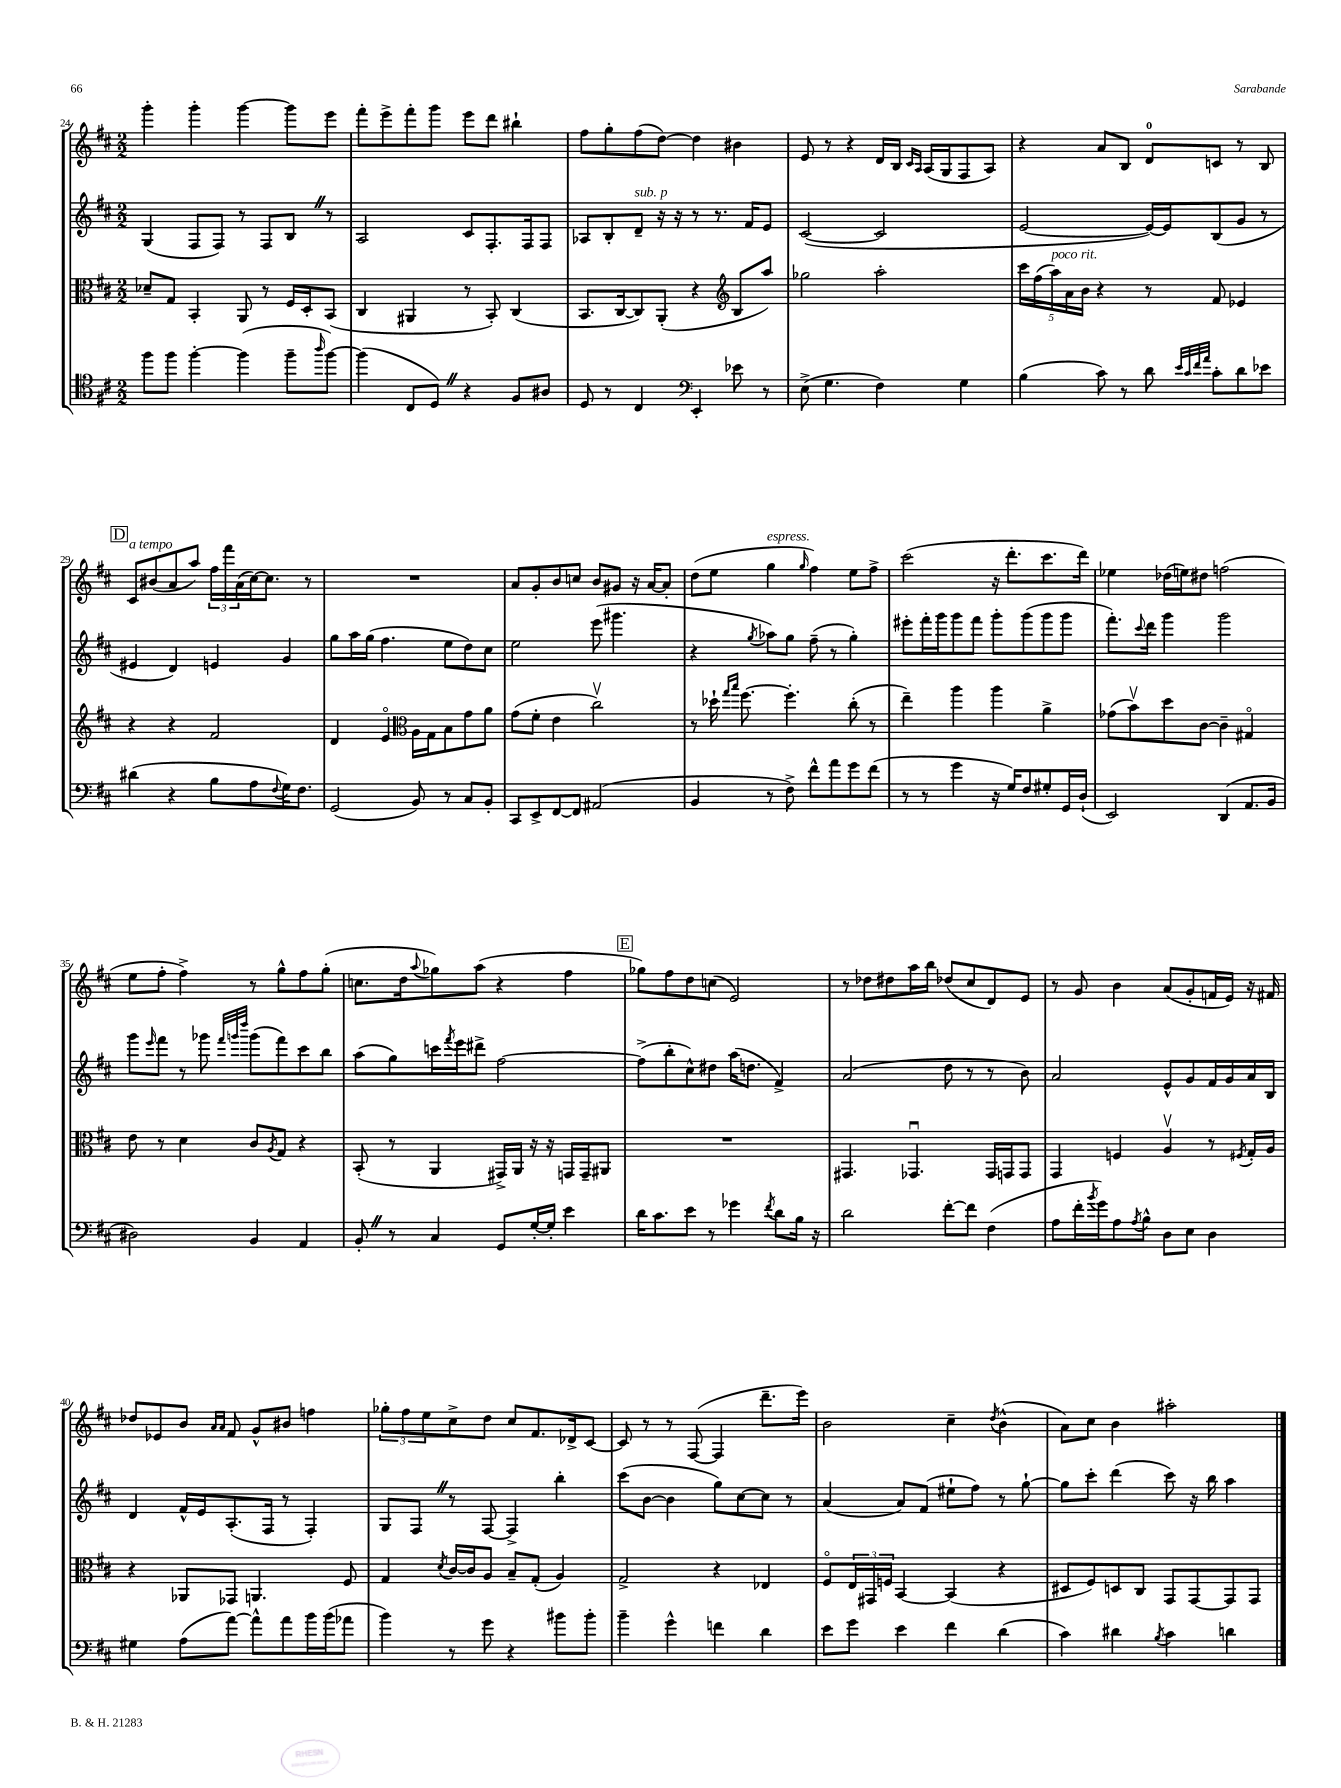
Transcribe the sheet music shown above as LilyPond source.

<<
\new StaffGroup <<
\new Staff = "s0" {
    \clef treble \key d \major \numericTimeSignature \time 2/2
    g'''4-. g'''4-. g'''4~ g'''8 e'''8 |
    fis'''8-. e'''8-> fis'''8-. g'''8 e'''8 d'''8 bis''4-! |
    fis''8 g''8-. fis''8( d''8~) d''4 bis'4 |
    e'8 r8 r4 d'16 b16 \grace { cis'16 a16 } a16( g16 fis8 a8) |
    r4 a'8 b8 d'8-0 c'8 r8 b8 |
    \mark \markup { \box "D" } cis'8^\markup { \italic "a tempo" } bis'8( a'8 a''8) \tuplet 3/2 { fis''16 fis'''16 a'16( } cis''16~) cis''8. r8 |
    R1 |
    a'8 g'8-. b'8 c''8 b'8 gis'8 r16 a'16~ a'8-. |
    d''8( e''8 g''4^\markup { \italic "espress." } \grace { g''16 } fis''4) e''8 fis''8-> |
    cis'''2( r16 d'''8.-. cis'''8. d'''16) |
    ees''4 des''16( e''16) dis''8 f''2( |
    e''8 fis''8-. fis''4->) r8 g''8-^ fis''8 g''8-.( |
    c''8. d''16 \appoggiatura { a''8 } ges''8) a''8( r4 fis''4 |
    \mark \markup { \box "E" } ges''8) fis''8 d''8 c''8( e'2) |
    r8 des''8 dis''8 a''16 b''16 des''8( cis''8 d'8) e'8 |
    r8 g'8 b'4 a'8( g'8-. f'16 e'16) r16 fis'16 |
    des''8 ees'8 b'8 \grace { a'16 a'16 } fis'8 g'8-^ bis'8 f''4 |
    \tuplet 3/2 { ges''8-. fis''8 e''8 } cis''8-> d''8 cis''8 fis'8. des'16-> cis'8~ |
    cis'8 r8 r8 fis8~( fis4 d'''8.-- e'''16) |
    b'2 cis''4-- \acciaccatura { d''8 } b'4-^( |
    a'8) cis''8 b'4 ais''2-. \bar "|." |
}
\new Staff = "s1" {
    \clef treble \key d \major \numericTimeSignature \time 2/2
    g4( fis8 fis8) r8 fis8 b8 \once \override BreathingSign.text = \markup { \musicglyph "scripts.caesura.straight" } \breathe r8 |
    a2 cis'8 fis8.-. fis16 fis8 |
    aes8 b8-. d'8--^\markup { \italic "sub. p" } r16 r16 r8 r8. fis'16 e'8 |
    cis'2~( cis'2 |
    e'2~ e'16~) e'16 b8( g'8 r8 |
    \mark \markup { \box "D" } eis'4 d'4) e'4 g'4 |
    g''8 a''16 g''16( fis''4. e''8 d''8) cis''8 |
    e''2 e'''8( gis'''4. |
    r4 \acciaccatura { g''8 } aes''8) g''8 fis''8--( r8 g''4-.) |
    eis'''8-. fis'''16-. g'''16 g'''8 fis'''8 g'''8-. g'''8( g'''8 g'''8 |
    fis'''8.-.) \appoggiatura { cis'''8 } d'''16 g'''4 g'''2 |
    g'''8 \grace { e'''16 } fis'''8 r8 ges'''8 \grace { fis'''32 g'''32 d''''32 } g'''8( fis'''8) cis'''8 b''8 |
    a''8( g''8) c'''16 \acciaccatura { fis'''8 } e'''16 dis'''8-> fis''2~ |
    \mark \markup { \box "E" } fis''8->( b''8-. cis''8-^) dis''8 a''16( d''8. fis'4->) |
    a'2( d''8 r8 r8 b'8) |
    a'2 e'8-^ g'8 fis'16 g'16 a'16 b16 |
    d'4 fis'16-^ e'16 a8.-.( fis16 r8 fis4-.) |
    g8 fis8 \once \override BreathingSign.text = \markup { \musicglyph "scripts.caesura.straight" } \breathe r8 fis8~ fis4-> b''4-. |
    cis'''8( b'8~ b'4 g''8) cis''8~ cis''8 r8 |
    a'4( a'8) fis'8( eis''8-! fis''8) r8 g''8~-! |
    g''8 cis'''8-. d'''4( cis'''8) r16 b''16 a''4 \bar "|." |
}
\new Staff = "s2" {
    \clef alto \key d \major \numericTimeSignature \time 2/2
    des'8-- g8 b,4-. a,8 r8 fis16 d16-. b,8( |
    cis4 ais,4 r8 b,8-.) cis4( |
    b,8. cis16~ cis8) a,8-.( r4 \clef treble b8 a''8) |
    ges''2 a''2-. |
    \tuplet 5/4 { cis'''16 fis''16( a''16^\markup { \italic "poco rit." }) a'16 b'16 } r4 r8 fis'8 ees'4 |
    \mark \markup { \box "D" } r4 r4 fis'2 |
    d'4 e'4\flageolet \clef alto a16 g16 b8 g'8 a'8 |
    g'8( fis'8-. e'4 cis''2\upbow) |
    r8 des''16-! \grace { g''16 b''16 } fis''8.~ fis''4.-. cis''8-.( r8 |
    e''4--) a''4 a''4 a'4-> |
    ges'8( b'8\upbow) d''8 cis'8~ cis'4-- gis4\flageolet |
    e'8 r8 d'4 cis'8 \acciaccatura { a8 } g8 r4 |
    b,8-.( r8 a,4 gis,16->) a,16 r16 r16 g,16 g,16-- ais,8 |
    \mark \markup { \box "E" } R1 |
    gis,4. ges,4.\downbow ges,16 g,16 g,8 |
    g,4 f4 a4\upbow r8 \acciaccatura { fis8 } g16-. a16 |
    r4 aes,8 ges,8 a,4. fis8 |
    g4 \acciaccatura { d'8 } cis'16~ cis'16 a8 b8-- g8-.( a4) |
    g2-> r4 ees4 |
    fis8\flageolet \tuplet 3/2 { e16 gis,16 f16 } b,4~ b,4( r4 |
    dis8 fis8) d8 cis8 g,8 g,8~ g,8 g,8 \bar "|." |
}
\new Staff = "s3" {
    \clef tenor \key d \major \numericTimeSignature \time 2/2
    fis''8 fis''8 fis''4~-. fis''4( fis''8-- \grace { a''16 } fis''8~) |
    fis''4( cis8 d8) \once \override BreathingSign.text = \markup { \musicglyph "scripts.caesura.straight" } \breathe r4 fis8 ais8 |
    d8 r8 cis4 \clef bass e,4-. ees'8 r8 |
    e8->( g4. fis4) g4 |
    b4( cis'8) r8 d'8 \grace { e'32 cis'32 fis'32 a'32 } cis'8-. d'8 ees'8 |
    \mark \markup { \box "D" } dis'4( r4 b8 a8 \appoggiatura { fis8 } g16) fis8. |
    g,2( b,8) r8 cis8 b,8-. |
    cis,8 e,8-> fis,8~ fis,8 ais,2( |
    b,4 r8 fis8->) fis'8-^ a'8 g'8 fis'8( |
    r8 r8 g'4 r16 g16) fis8 gis8-. g,16 d16-!( |
    e,2) d,4( a,8. b,16 |
    dis2) b,4 a,4 |
    b,8-. \once \override BreathingSign.text = \markup { \musicglyph "scripts.caesura.straight" } \breathe r8 cis4 g,8 g16~-. g16-. e'4 |
    \mark \markup { \box "E" } d'16 cis'8. e'8 r8 ges'4 \acciaccatura { fis'8 } d'8 b16 r16 |
    d'2 fis'8~-. fis'8 fis4( |
    a8 fis'16-. \acciaccatura { b'8 } g'16) a8 \acciaccatura { a8 } b8-^ d8 e8 d4 |
    gis4 a8( a'8~) a'8-^ a'8 b'16 b'16( aes'8 |
    b'4) r8 g'8 r4 bis'8 bis'8-. |
    b'4-- g'4-^ f'4 d'4 |
    e'8 g'8 e'4 fis'4 d'4( |
    cis'4) dis'4 \acciaccatura { b8 } cis'4 d'4 \bar "|." |
}
>>
>>
\layout { \context { \Score currentBarNumber = #24 } }
